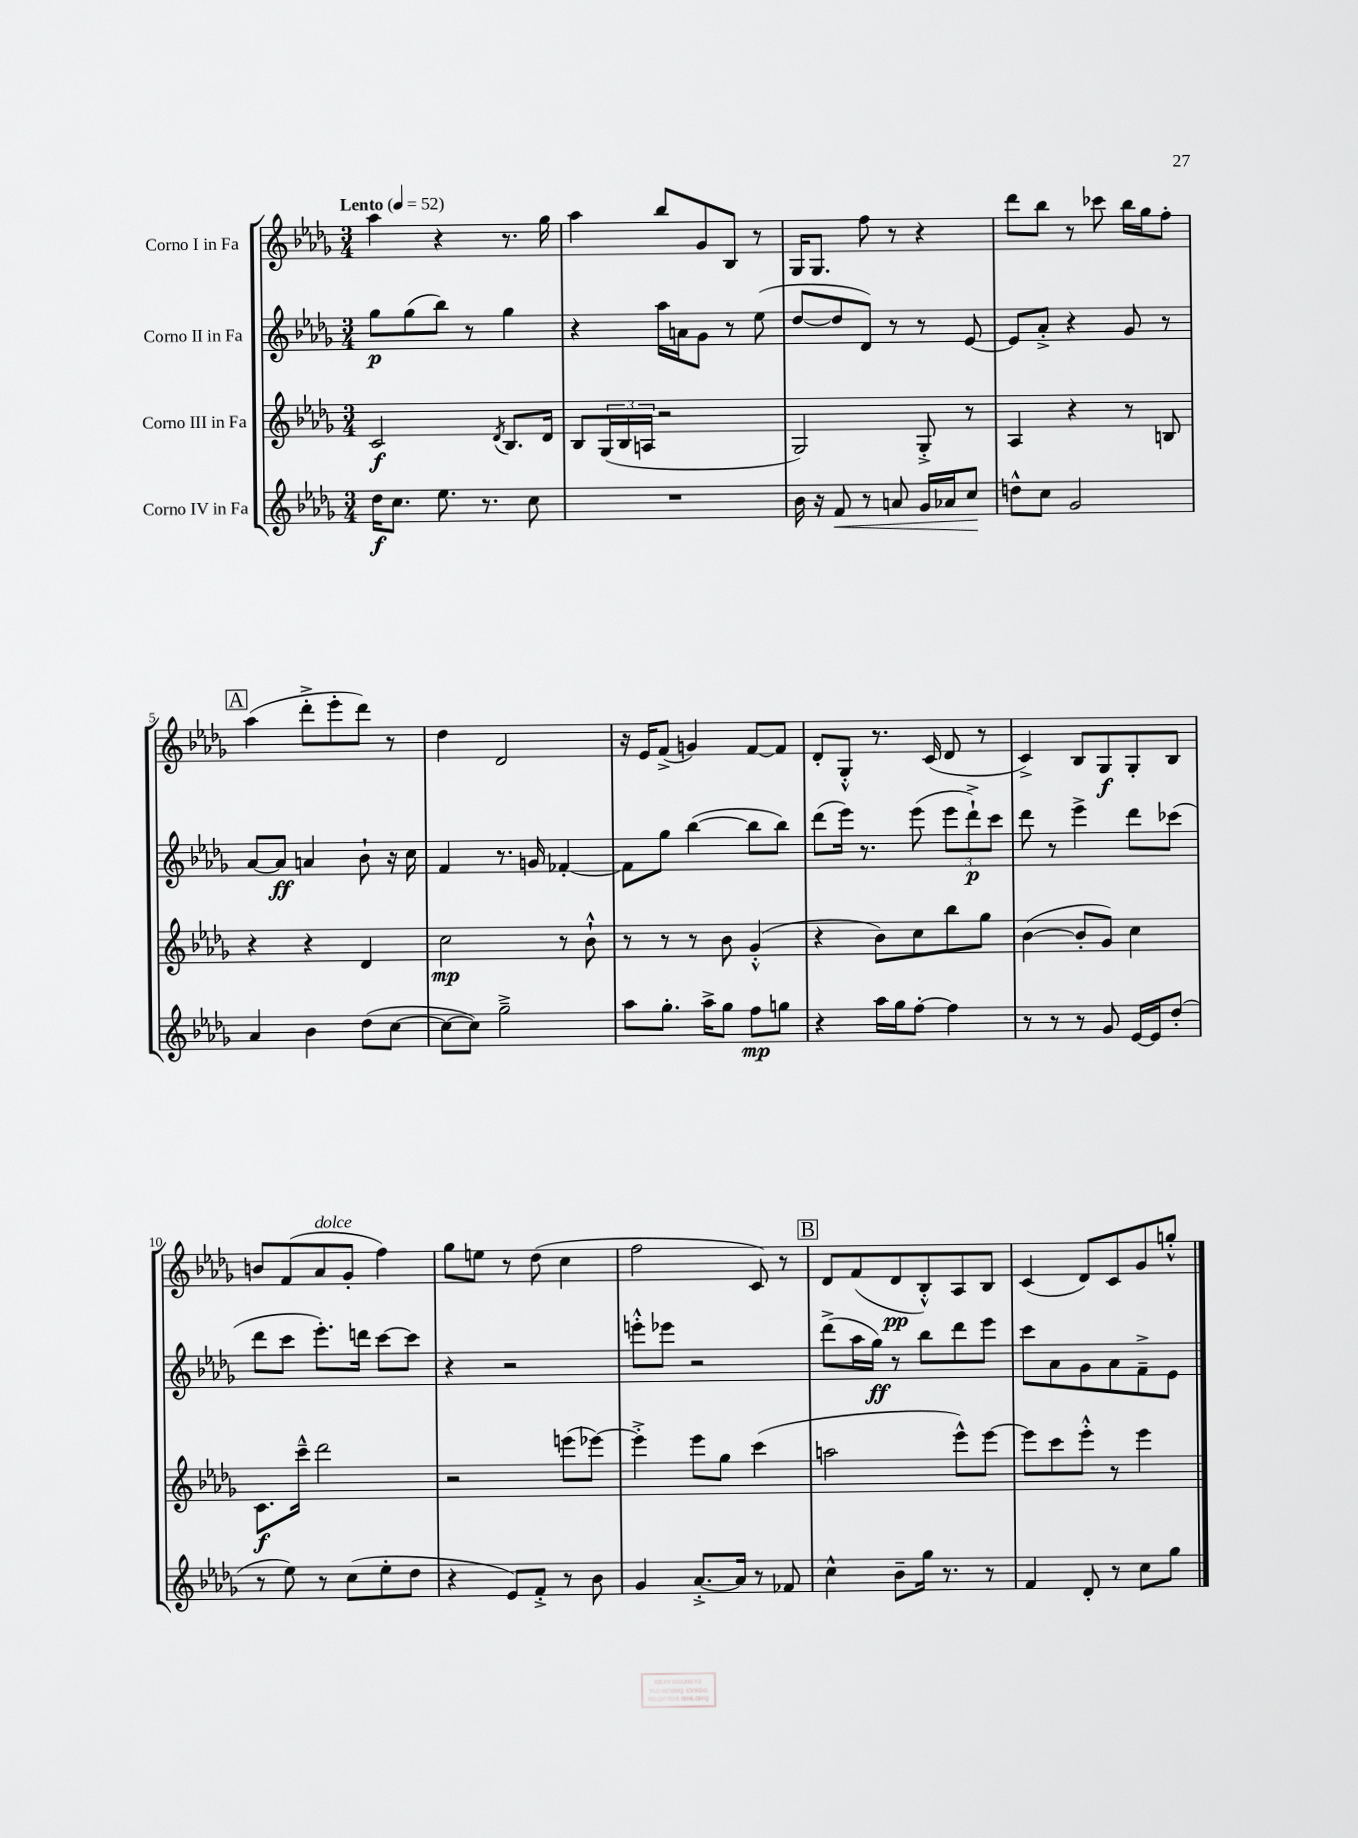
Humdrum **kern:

**kern	**dynam	**kern	**dynam	**kern	**dynam	**kern	**dynam
*part4	*part4	*part3	*part3	*part2	*part2	*part1	*part1
*staff4	*staff4	*staff3	*staff3	*staff2	*staff2	*staff1	*staff1
*I"Corno IV in Fa	*	*I"Corno III in Fa	*	*I"Corno II in Fa	*	*I"Corno I in Fa	*
*clefG2	*	*clefG2	*	*clefG2	*	*clefG2	*
*k[b-e-a-d-g-]	*	*k[b-e-a-d-g-]	*	*k[b-e-a-d-g-]	*	*k[b-e-a-d-g-]	*
*M3/4	*	*M3/4	*	*M3/4	*	*M3/4	*
*MM52	*	*MM52	*	*MM52	*	*MM52	*
=1	=1	=1	=1	=1	=1	=1	=1
!	!	!	!	!	!	!LO:TX:a:B:t=Lento	!
16dd-\KL	f	2c/	f	8gg-\L	p	4aa-\	.
8.cc\J	.	.	.	.	.	.	.
.	.	.	.	(8gg-\	.	.	.
8.ee-\	.	.	.	8bb-\J)	.	4r	.
.	.	.	.	8r	.	.	.
8.r	.	.	.	.	.	.	.
.	.	8qd-/	.	.	.	.	.
.	.	8.B-/L	.	4gg-\	.	8.r	.
8cc\	.	.	.	.	.	.	.
.	.	16d-/Jk	.	.	.	16gg-\	.
=2	=2	=2	=2	=2	=2	=2	=2
2.r	.	8B-/L	.	4r	.	4aa-\	.
.	.	(24G-/L	.	.	.	.	.
.	.	24B-/	.	.	.	.	.
.	.	24An/JJ	.	.	.	.	.
.	.	2r	.	16aa-\LL	.	8bb-/L	.
.	.	.	.	16an\J	.	.	.
.	.	.	.	8g-\J	.	8g-/	.
.	.	.	.	8r	.	8B-/J	.
.	.	.	.	(8ee-\	.	8r	.
=3	=3	=3	=3	=3	=3	=3	=3
16b-\	.	2G-/)	.	[8dd-/L	.	16G-/KL	.
16r	.	.	.	.	.	8.G-/J	.
!	!LO:HP:b	!	!	!	!	!	!
8f/	<	.	.	8dd-/]	.	.	.
8r	.	.	.	8d-/J)	.	8ff\	.
8an/	.	.	.	8r	.	8r	.
16g-/LL	.	8G-'^/	.	8r	.	4r	.
16a-X/J	.	.	.	.	.	.	.
8cc/J	.	8r	.	[8e-/	.	.	.
.	[	.	.	.	.	.	.
=4	=4	=4	=4	=4	=4	=4	=4
8ddn^^\L	.	4A-/	.	8e-/L]	.	8ddd-\L	.
8cc\J	.	.	.	8a-'^/J	.	8bb-\J	.
2g-/	.	4r	.	4r	.	8r	.
.	.	.	.	.	.	8ccc-X\	.
.	.	8r	.	8g-/	.	16bb-\LL	.
.	.	.	.	.	.	16gg-\J	.
.	.	8Bn/	.	8r	.	8ff'\J	.
!!LO:LB:g=z
!!LO:REH:place=s1:t=A
=5	=5	=5	=5	=5	=5	=5	=5
4a-/	.	4r	.	[8a-/L	.	(4aa-\	.
.	.	.	.	8a-/J]	ff	.	.
4b-\	.	4r	.	4an/	.	8ddd-'^\L	.
.	.	.	.	.	.	8eee-'\	.
(8dd-\L	.	4d-/	.	8b-`\	.	8ddd-\J)	.
[8cc\J	.	.	.	16r	.	8r	.
.	.	.	.	16cc\	.	.	.
=6	=6	=6	=6	=6	=6	=6	=6
8cc\L_	.	2cc\	mp	4f/	.	4dd-\	.
8cc\J])	.	.	.	.	.	.	.
2gg-~^\	.	.	.	8.r	.	2d-/	.
.	.	.	.	16gn/	.	.	.
.	.	8r	.	[4f-X'/	.	.	.
.	.	8b-`^^\	.	.	.	.	.
=7	=7	=7	=7	=7	=7	=7	=7
8aa-\L	.	8r	.	8f-\L]	.	16r	.
.	.	.	.	.	.	16e-/KL	.
8.gg-'\J	.	8r	.	8gg-\J	.	(8f^/J	.
.	.	8r	.	([4bb-\	.	4gn/)	.
16aa-^\KL	.	.	.	.	.	.	.
8gg-\J	.	8b-\	.	.	.	.	.
8ff\L	mp	(4g-'^^/	.	8bb-\L]	.	[8f/L	.
8ggn\J	.	.	.	8bb-\J)	.	8f/J]	.
=8	=8	=8	=8	=8	=8	=8	=8
4r	.	4r	.	(8ddd-\L	.	8d-'/L	.
.	.	.	.	16eee-\Jk)	.	8G-'^^/J	.
.	.	.	.	8.r	.	.	.
16aa-\LL	.	8b-\L)	.	.	.	8.r	.
16gg-\J	.	.	.	.	.	.	.
[8ff'\J	.	8cc\	.	(8eee-\	.	.	.
.	.	.	.	.	.	(16c/	.
4ff\]	.	8bb-\	.	12eee-\L	.	8d-/	.
.	.	.	.	12ddd-`^\)	p	.	.
.	.	8gg-\J	.	.	.	8r	.
.	.	.	.	12ccc\J	.	.	.
=9	=9	=9	=9	=9	=9	=9	=9
8r	.	([4b-\	.	8ddd-\	.	4c^/)	.
8r	.	.	.	8r	.	.	.
8r	.	8b-'/L]	.	4eee-^\	.	8B-/L	.
8g-/	.	8g-/J)	.	.	.	8G-/	f
[16e-/LL	.	4cc\	.	8ddd-\L	.	8G-'/	.
16e-/J]	.	.	.	.	.	.	.
(8dd-'/J	.	.	.	(8ccc-X\J	.	8B-/J	.
!!LO:LB:g=z
=10	=10	=10	=10	=10	=10	=10	=10
8r	.	8.c\L	f	8ddd-\L	.	8bn/L	.
8ee-\)	.	.	.	8ccc\J	.	(8f/	.
.	.	16ccc~^^\Jk	.	.	.	.	.
!	!	!	!	!	!	!LO:TX:a:i:t=dolce	!
8r	.	2ddd-\	.	8.eee-'\L)	.	8a-/	.
(8cc\L	.	.	.	.	.	8g-'/J	.
.	.	.	.	16dddn\Jk	.	.	.
8ee-'\	.	.	.	[8ccc\L	.	4ff\)	.
8dd-\J	.	.	.	8ccc\J]	.	.	.
=11	=11	=11	=11	=11	=11	=11	=11
4r	.	2r	.	4r	.	8gg-\L	.
.	.	.	.	.	.	8een\J	.
8e-/L)	.	.	.	2r	.	8r	.
8f'^/J	.	.	.	.	.	(8dd-\	.
8r	.	(8eeen\L	.	.	.	4cc\	.
8b-\	.	[8eee-X\J)	.	.	.	.	.
=12	=12	=12	=12	=12	=12	=12	=12
4g-/	.	4eee-'^\]	.	8eeen'^^\L	.	2ff\	.
.	.	.	.	8eee-X\J	.	.	.
[8.a-'^/L	.	8eee-\L	.	2r	.	.	.
.	.	8gg-\J	.	.	.	.	.
16a-/Jk]	.	.	.	.	.	.	.
8r	.	(4ccc\	.	.	.	8c/)	.
8f-X/	.	.	.	.	.	8r	.
!!LO:REH:place=s1:t=B
=13	=13	=13	=13	=13	=13	=13	=13
4cc^^\	.	2aan\	.	(8ddd-^\L	.	8d-/L	.
.	.	.	.	16aa-\L	.	(8f/	.
.	.	.	.	16gg-\JJ)	ff	.	.
8b-~\L	.	.	.	8r	.	8d-/	pp
16gg-\Jk	.	.	.	8bb-\L	.	8B-'^^/)	.
8.r	.	.	.	.	.	.	.
.	.	8eee-^^\L)	.	8ddd-\	.	8A-/	.
8r	.	[8eee-\J	.	8eee-\J	.	8B-/J	.
=14	=14	=14	=14	=14	=14	=14	=14
4f/	.	8eee-\L]	.	8ccc\L	.	(4c/	.
.	.	8ccc\	.	8a-\	.	.	.
8d-'/	.	8eee-'^^\J	.	8g-\	.	8d-/L)	.
8r	.	8r	.	8a-\	.	8c/	.
8cc\L	.	4eee-\	.	8f~^\	.	8g-/	.
8gg-\J	.	.	.	8e-\J	.	8ggn'^^/J	.
==	==	==	==	==	==	==	==
*-	*-	*-	*-	*-	*-	*-	*-
